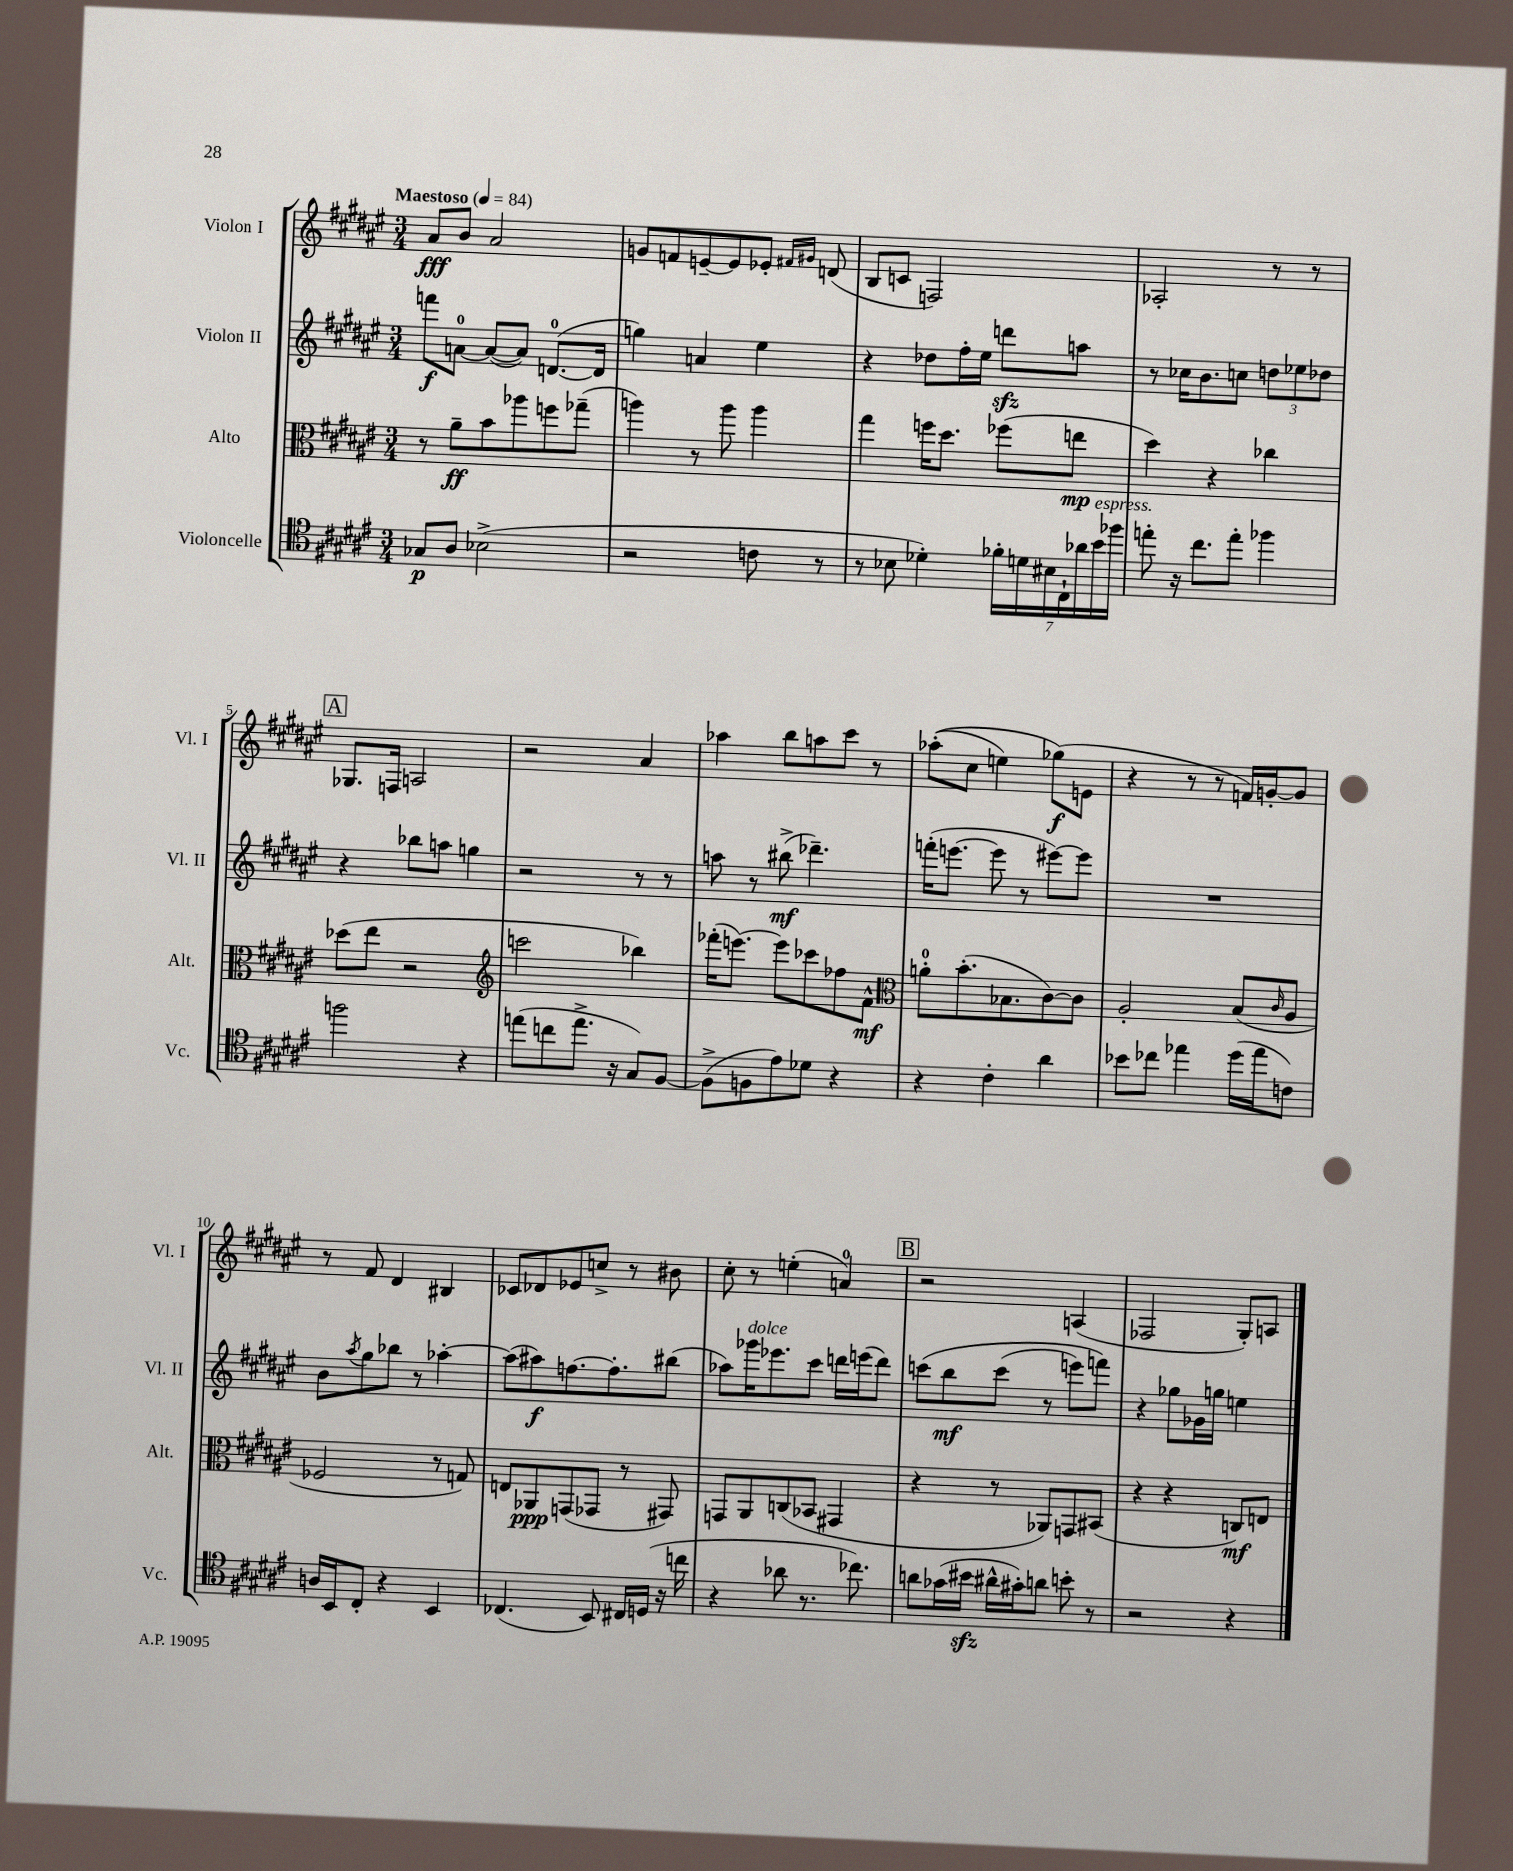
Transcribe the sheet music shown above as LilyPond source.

<<
\new StaffGroup <<
\new Staff = "s0" \with { instrumentName = "Violon I" shortInstrumentName = "Vl. I" } {
    \clef treble \key fis \major \numericTimeSignature \time 3/4 \tempo "Maestoso" 4 = 84
    ais'8\fff b'8 ais'2 |
    g'8 f'8 e'8~-- e'8 ees'8-. \grace { fis'16 gis'16 } d'8( |
    b8 c'8 f2) |
    aes2-. r8 r8 |
    \mark \markup { \box "A" } ges8. f16 a2 |
    r2 ais'4 |
    aes''4 b''8 a''8 cis'''8 r8 |
    aes''8-.(\( cis''8 e''4) ges''8\f(\) e'8 |
    r4 r8 r8 f'16) g'16~-. g'8 |
    r8 fis'8 dis'4 bis4 |
    ces'8 des'8 ees'8 c''8-> r8 bis'8 |
    cis''8-. r8 e''4-.( a'4-0) |
    \mark \markup { \box "B" } r2 a4( |
    fes2 gis8-.) a8 \bar "|." |
}
\new Staff = "s1" \with { instrumentName = "Violon II" shortInstrumentName = "Vl. II" } {
    \clef treble \key fis \major \numericTimeSignature \time 3/4
    f'''8\f a'8-0~ a'8~( a'8) d'8.-0~( d'16 |
    g''4) a'4 eis''4 |
    r4 des''8 fis''16-. eis''16 d'''8\sfz a''8 |
    r8 ces''16 b'8. c''8 \tuplet 3/2 { d''8 ees''8 des''8 } |
    \mark \markup { \box "A" } r4 bes''8 a''8 g''4 |
    r2 r8 r8 |
    a''8 r8 bis''8->\mf( des'''4.--) |
    f'''16-.( e'''8.~ e'''8 r8 eis'''8~) eis'''8 |
    R2. |
    b'8 \acciaccatura { ais''8 } gis''8 bes''8 r8 aes''4~-. |
    aes''8( ais''8\f) f''8.~ f''8.-. bis''8( |
    aes''8) ges'''16^\markup { \italic "dolce" } ees'''8. cis'''8 d'''16 e'''16( d'''8) |
    \mark \markup { \box "B" } c'''8\( b''8\mf c'''8( r8 e'''8) f'''8\) |
    r4 ges''8 ges'16 g''16 e''4 \bar "|." |
}
\new Staff = "s2" \with { instrumentName = "Alto" shortInstrumentName = "Alt." } {
    \clef alto \key fis \major \numericTimeSignature \time 3/4
    r8 ais'8--\ff b'8 aes''8 f''8 ges''8--( |
    a''4) r8 a''8 a''4 |
    gis''4 f''16 dis''8. fes''8( e''8\mp |
    dis''4) r4 ces''4 |
    \mark \markup { \box "A" } des''8( eis''8 r2 |
    \clef treble c'''2 bes''4) |
    fes'''16-.( e'''8.~) e'''8 ces'''8 fes''8 fis'8-^\mf |
    \clef alto a'8-0-. b'8.-.( bes8. cis'8~) cis'8 |
    ais2-. b8( \grace { cis'16 } ais8 |
    fes2 r8 g8) |
    e8 aes,8\ppp g,8( ges,8 r8 gis,8) |
    g,8 ais,8 c8( bes,8 gis,4 |
    \mark \markup { \box "B" } r4 r8 aes,8) g,8 bis,8( |
    r4 r4 c8\mf) e8 \bar "|." |
}
\new Staff = "s3" \with { instrumentName = "Violoncelle" shortInstrumentName = "Vc." } {
    \clef tenor \key fis \major \numericTimeSignature \time 3/4
    ges8\p ais8 bes2->( |
    r2 c'8 r8 |
    r8 bes8 des'4-.) \tuplet 7/4 { fes'16-. d'16 bis16 cis16-! aes'16 b'16^\markup { \italic "espress." } fes''16 } |
    e''8-. r16 cis''8. e''8-. fes''4 |
    \mark \markup { \box "A" } f''2 r4 |
    e''8( c''8 e''8.-> r16 gis8) fis8~ |
    fis8->( f8 eis'8) des'8 r4 |
    r4 cis'4-. ais'4 |
    bes'8 ces''8 ees''4 dis''16( ees''16 c'8) |
    a16 b,16 cis8-. r4 b,4 |
    ces4.( b,8) cis16 d16( r16 c''16 |
    r4 aes'8 r8. ces''8.) |
    \mark \markup { \box "B" } a'8 ges'16( bis'16\sfz ais'16-^ gis'16-.) a'8 b'8-. r8 |
    r2 r4 \bar "|." |
}
>>
>>
